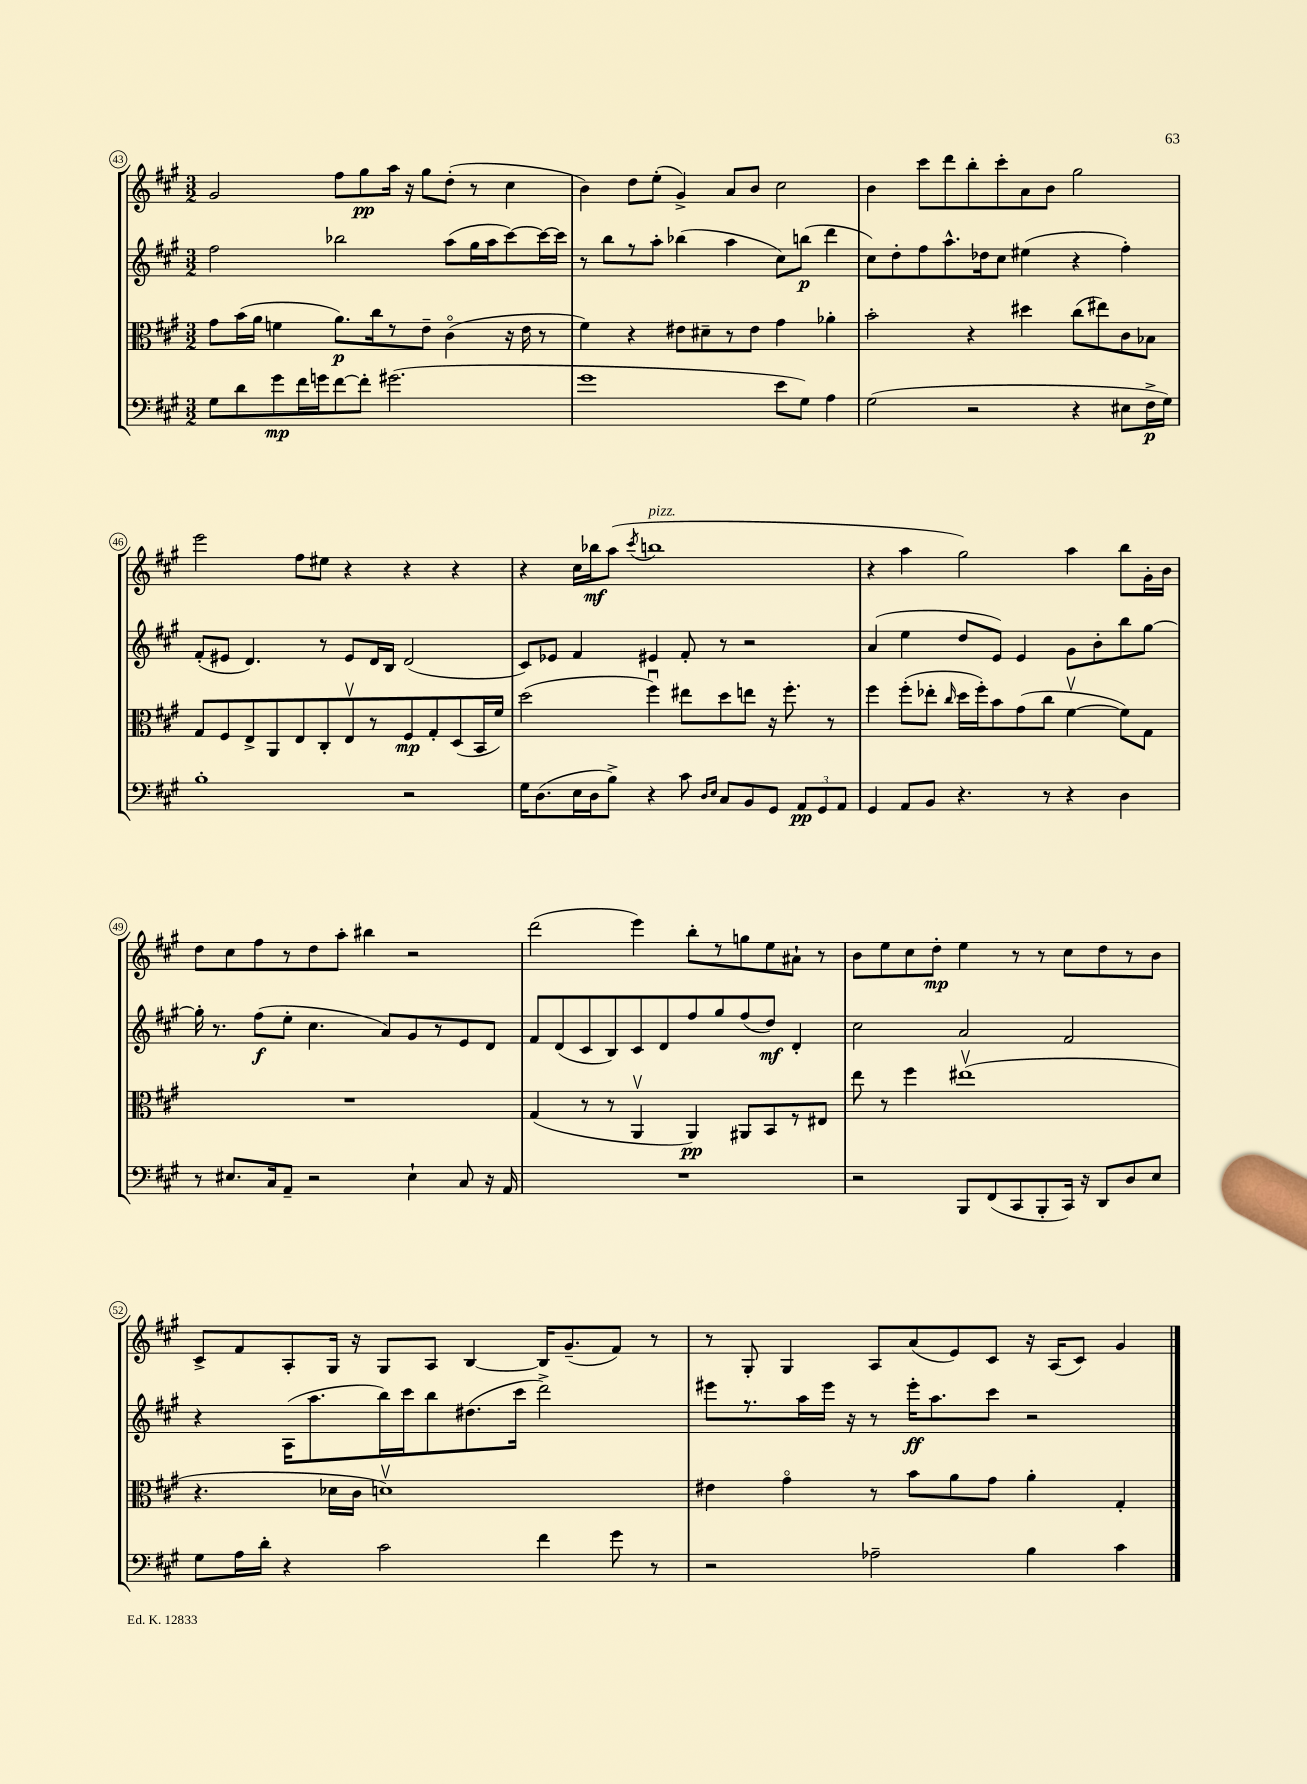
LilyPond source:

<<
\new StaffGroup <<
\new Staff = "s0" {
    \clef treble \key a \major \numericTimeSignature \time 3/2
    \autoBeamOff gis'2 fis''8[ gis''8\pp a''16] r16 gis''8[ d''8]-.( r8 cis''4 |
    b'4) d''8[ e''8]-.( gis'4->) a'8[ b'8] cis''2 |
    b'4 cis'''8[ d'''8 b''8-. cis'''8-. a'8 b'8] gis''2 |
    e'''2 fis''8[ eis''8] r4 r4 r4 |
    r4 cis''16[ bes''16\mf a''8]( \acciaccatura { cis'''8 } b''1^\markup { \italic "pizz." } |
    r4 a''4 gis''2) a''4 b''8[ gis'16-. b'16] |
    d''8[ cis''8 fis''8 r8 d''8 a''8]-. bis''4 r2 |
    d'''2( e'''4) b''8[-. r8 g''8 e''8 ais'8]-! r8 |
    b'8[ e''8 cis''8 d''8]-.\mp e''4 r8 r8 cis''8[ d''8 r8 b'8] |
    cis'8[-> fis'8 a8-. gis16] r16 gis8[ a8] b4~ b16[ gis'8.--( fis'8]) r8 |
    r8 gis8-. gis4 a8[ a'8( e'8) cis'8] r16 a16[( cis'8]) gis'4 \bar "|." |
}
\new Staff = "s1" {
    \clef treble \key a \major \numericTimeSignature \time 3/2
    \autoBeamOff fis''2 bes''2 a''8[( gis''16 a''16 cis'''8~) cis'''16~ cis'''16] |
    r8 b''8[ r8 a''8]-. bes''4( a''4 cis''8[) b''8]\p( d'''4 |
    cis''8[) d''8-. fis''8 a''8.-^ des''16 cis''8] eis''4( r4 fis''4-.) |
    fis'8[-.( eis'8] d'4.) r8 eis'8[ d'16 b16] d'2( |
    cis'8[) ees'8] fis'4 eis'4 fis'8-. r8 r2 |
    a'4( e''4 d''8[ e'8]) e'4 gis'8[ b'8-. b''8 gis''8]~ |
    gis''16-. r8. fis''8[\f( e''8]-. cis''4. a'8[) gis'8 r8 e'8 d'8] |
    fis'8[ d'8( cis'8 b8) cis'8 d'8 fis''8 gis''8 fis''8( d''8]\mf) d'4-. |
    cis''2 a'2 fis'2 |
    r4 a16[( a''8. b''16) cis'''16 b''8 dis''8.( cis'''16] d'''2->) |
    eis'''8[ r8. a''16 eis'''16] r16 r8 eis'''16[-.\ff a''8. cis'''8] r2 \bar "|." |
}
\new Staff = "s2" {
    \clef alto \key a \major \numericTimeSignature \time 3/2
    \autoBeamOff gis'8[ b'16( a'16] f'4 a'8.[\p) cis''16 r8 e'8]-- cis'4\flageolet( r16 e'16 r8 |
    fis'4) r4 eis'8[ dis'8-- r8 eis'8] gis'4 aes'4-. |
    b'2-. r4 dis''4 cis''8[( eis''8) cis'8 bes8] |
    gis8[ fis8 e8-> a,8 e8 cis8-. e8\upbow r8 fis8\mp gis8-. d8( b,16 fis'16]) |
    d''2( fis''4\downbow) eis''8[ d''8 e''8] r16 fis''8.-. r8 |
    fis''4 fis''8[-.( ees''8]-. \grace { cis''16 } d''16[ fis''16-.) b'8 gis'8( cis''8] fis'4~\upbow fis'8[) gis8] |
    R1. |
    gis4( r8 r8 a,4\upbow a,4\pp) ais,8[ b,8 r8 eis8] |
    e''8 r8 fis''4 eis''1\upbow( |
    r4. des'16[ cis'16] d'1\upbow) |
    eis'4 gis'4\flageolet r8 b'8[ a'8 gis'8] a'4-. gis4-. \bar "|." |
}
\new Staff = "s3" {
    \clef bass \key a \major \numericTimeSignature \time 3/2
    \autoBeamOff gis8[ d'8 gis'8\mp fis'16 g'16 fis'8~ fis'8]-. gis'2.( |
    gis'1 e'8[ gis8]) a4 |
    gis2( r2 r4 eis8[ fis16->\p gis16]) |
    b1-. r2 |
    gis16[ d8.( e16 d16 b8]->) r4 cis'8 \grace { d16[ e16] } cis8[ b,8 gis,8] \tuplet 3/2 { a,8[\pp gis,8 a,8] } |
    gis,4 a,8[ b,8] r4. r8 r4 d4 |
    r8 eis8.[ cis16 a,8]-- r2 eis4-! cis8 r16 a,16 |
    R1. |
    r2 b,,8[ fis,8( cis,8 b,,8-. cis,16]) r16 d,8[ d8 e8] |
    gis8[ a16 d'16]-. r4 cis'2 fis'4 gis'8 r8 |
    r2 aes2-- b4 cis'4 \bar "|." |
}
>>
>>
\layout { \context { \Score currentBarNumber = #43 \override BarNumber.stencil = #(make-stencil-circler 0.1 0.3 ly:text-interface::print) } }
